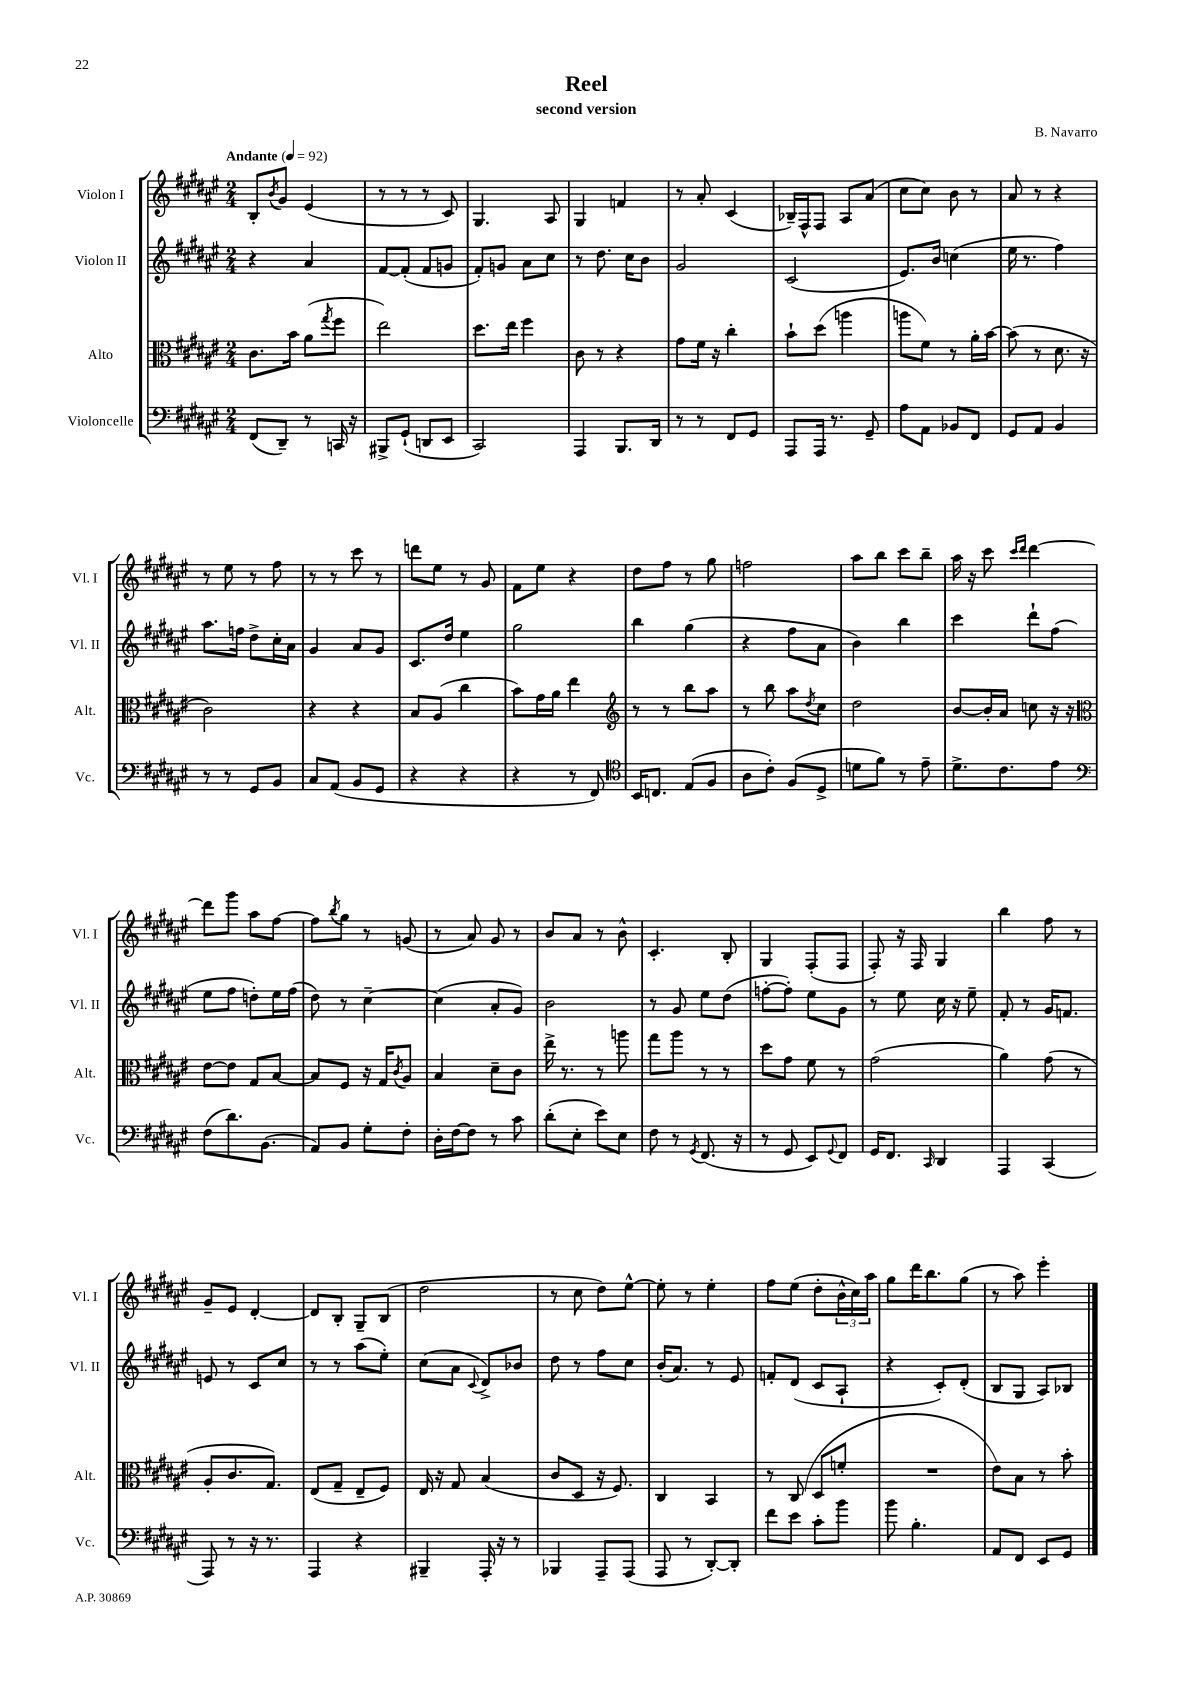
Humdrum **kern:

**kern	**kern	**kern	**kern
*staff4	*staff3	*staff2	*staff1
*clefF4	*clefC3	*clefG2	*clefG2
*k[f#c#g#d#a#e#]	*k[f#c#g#d#a#e#]	*k[f#c#g#d#a#e#]	*k[f#c#g#d#a#e#]
*M2/4	*M2/4	*M2/4	*M2/4
*MM92	*MM92	*MM92	*MM92
(8FF#	8.c#	4r	8B'
.	.	.	8qb
8DD#~)	.	.	8g#
.	16b	.	.
8r	(8a#	4a#	(4e#
.	8qgg#	.	.
16CC	8ff#	.	.
16r	.	.	.
=	=	=	=
8BBB#^	2ee#)	[8f#	8r
(8GG#`	.	(8f#']	8r
8DD	.	8f#	8r
8EE#	.	8g	8c#)
=	=	=	=
2CC#)	8.dd#	8f#')	4.G#
.	.	8g	.
.	16ee#	.	.
.	4ff#	8a#	.
.	.	8cc#	8A#
=	=	=	=
4AAA#	8c#	8r	4G#
.	8r	8.dd#	.
8.BBB	4r	.	4f
.	.	16cc#	.
.	.	8b	.
16DD#	.	.	.
=	=	=	=
8r	8g#	2g#	8r
8r	16f#	.	8a#'
.	16r	.	.
8FF#	4cc#'	.	(4c#
8GG#	.	.	.
=	=	=	=
8AAA#	8b`	(2c#	16B-~)
.	.	.	16F#^^
16AAA#	(8dd#	.	8F#
8.r	.	.	.
.	4aa	.	8A#
8GG#~	.	.	(8a#
=	=	=	=
8A#	8aa	8.e#)	8cc#
8AA#	8f#)	.	8cc#)
.	.	16b	.
8BB-	8r	(4cc	8b
8FF#	16a#'	.	8r
.	[16b	.	.
=	=	=	=
8GG#	(8b]	16ee#	8a#
.	.	8.r	.
8AA#	8r	.	8r
4BB	8.d#	4ff#)	4r
.	16r	.	.
=	=	=	=
8r	2c#)	8.aa#	8r
8r	.	.	8ee#
.	.	16ff	.
8GG#	.	8dd#^	8r
8BB	.	16cc#'	8ff#
.	.	16a#	.
=	=	=	=
8C#	4r	4g#	8r
(8AA#	.	.	8r
8BB	4r	8a#	8ccc#
8GG#	.	8g#	8r
=	=	=	=
4r	8B	8.c#	8ddd
.	(8A#	.	8ee#
.	.	16dd#	.
4r	4cc#	4ee#	8r
.	.	.	8g#
=	=	=	=
4r	8b)	2gg#	8f#
.	16g#	.	8ee#
.	16a#	.	.
8r	4ee#	.	4r
8FF#)	.	.	.
=	=	=	=
*clefC4	*clefG2	*	*
16BB	8r	4bb	8dd#
8.C	.	.	.
.	8r	.	8ff#
(8E#	8bb	(4gg#	8r
8F#	8aa#	.	8gg#
=	=	=	=
8A#	8r	4r	2ff
8c#')	8bb	.	.
(8F#	8aa#	8ff#	.
.	8qdd#	.	.
8D#^	8cc#	8a#	.
=	=	=	=
8d	2dd#	4b)	8aa#
8f#)	.	.	8bb
8r	.	4bb	8ccc#
8e#~	.	.	8bb~
=	=	=	=
8.d#^	[8b	4ccc#	16aa#
.	.	.	16r
.	16b']	.	8ccc#
8.c#	16a#	.	.
.	.	.	16qqccc#
.	.	.	16qqddd#
.	8cc	8ddd#`	[4ddd#
8e#	16r	(8ff#	.
.	16r	.	.
=	=	=	=
*clefF4	*clefC3	*	*
(8F#	[8e#	8ee#	8ddd#]
8.d#)	8e#]	8ff#	8ggg#
.	8G#	8dd')	8aa#
(8.BB	.	.	.
.	[8B	16ee#	[8ff#
.	.	(16ff#	.
=	=	=	=
8AA#)	8B]	8dd#)	8ff#]
.	.	.	8qbb
8BB	8F#	8r	8gg#
8G#'	16r	[4cc#~	8r
.	16G#	.	.
.	8qc#	.	.
8F#'	8A#	.	(8g
=	=	=	=
16D#'	4B	(4cc#]	8r
[16F#	.	.	.
8F#]	.	.	8a#)
8r	8d#~	8a#'	8g#
8c#	8c#	8g#)	8r
=	=	=	=
(8d#'	16ee#^	2b	8b
.	8.r	.	.
8E#'	.	.	8a#
8e#)	8r	.	8r
8E#	8aa	.	8b^^
=	=	=	=
8F#	8gg#	8r	4.c#'
8r	8aa#	8g#	.
8qGG#	.	.	.
(8.FF#	8r	8ee#	.
.	8r	(8dd#	8B'
16r	.	.	.
=	=	=	=
8r	8dd#	[8ff'	4G#
8GG#	8g#	8ff'])	.
8EE#)	8f#	8ee#	(8F#'
8qqGG#	.	.	.
8FF#	8r	8g#	8F#
=	=	=	=
16GG#	(2g#	8r	8F#')
8.FF#	.	.	.
.	.	8ee#	16r
.	.	.	16F#
16qqCC#	.	.	.
4DD#	.	16cc#	4G#
.	.	16r	.
.	.	8ee#~	.
=	=	=	=
4AAA#	4a#)	8f#'	4bb
.	.	8r	.
(4CC#	(8g#	16g#	8ff#
.	.	8.f	.
.	8r	.	8r
=	=	=	=
8AAA#)	8A#'	8e	8g#~
8r	8.c#	8r	8e#
16r	.	8c#	[4d#'
8.r	8.G#)	.	.
.	.	8cc#	.
=	=	=	=
4AAA#	(8E#	8r	8d#]
.	8G#~	8r	8B'
4r	8E#~	(8aa#	8G#~
.	8F#)	8ee#')	(8B
=	=	=	=
4BBB#~	16E#	(8cc#	2dd#
.	16r	.	.
.	8G#	8a#	.
.	.	8qqc#	.
16AAA#'	(4B	8d#^)	.
16r	.	.	.
8r	.	8b-	.
=	=	=	=
4BBB-	8c#	8dd#	8r
.	8D#	8r	8cc#
8AAA#~	16r	8ff#	8dd#)
.	8.F#)	.	.
(8AAA#	.	8cc#	[8ee#^^
=	=	=	=
8AAA#	4C#	(16b'	8ee#']
.	.	8.a#)	.
8r	.	.	8r
[8DD#')	4BB	8r	4ee#'
8DD#']	.	8e#	.
=	=	=	=
8f#	8r	8f'	8ff#
8e#	(8C#	(8d#	(8ee#
8c#'	8D#	8c#	8dd#'
8b	8f'	8A#`	24b^^
.	.	.	24cc#)
.	.	.	24aa#
=	=	=	=
8b	2r	4r	8gg#
4.B'	.	.	16ddd#
.	.	.	8.bb
.	.	8c#')	.
.	.	(8d#'	(8gg#
=	=	=	=
8AA#	8e#)	8B	8r
8FF#	8B	8G#	8aa#)
8EE#	8r	8A#)	4eee#'
8GG#	8b'	8B-	.
==	==	==	==
*-	*-	*-	*-
